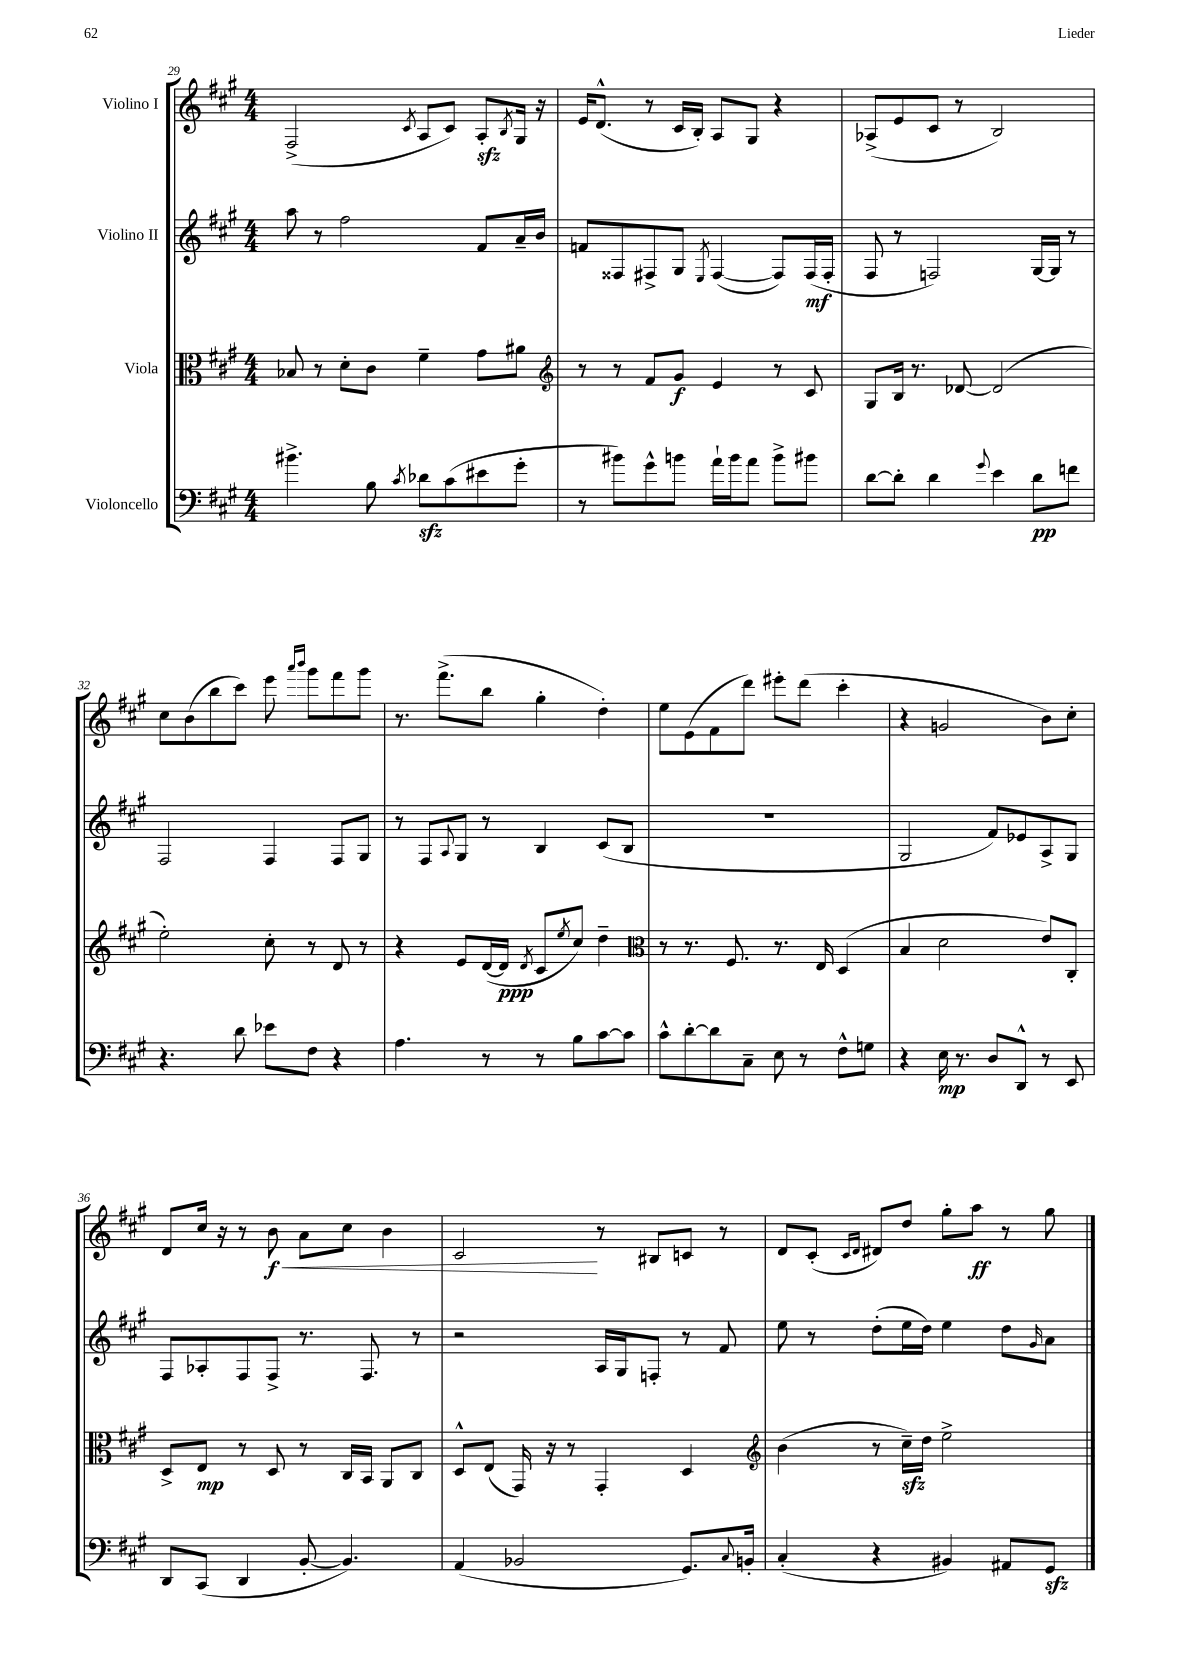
<<
\new StaffGroup <<
\new Staff = "s0" \with { instrumentName = "Violino I" } {
    \clef treble \key a \major \numericTimeSignature \time 4/4
    fis2->( \acciaccatura { cis'8 } a8 cis'8) a8-.\sfz \acciaccatura { b8 } gis16 r16 |
    e'16 d'8.-^( r8 cis'16 b16-.) a8 gis8 r4 |
    aes8->( e'8 cis'8 r8 b2) |
    cis''8 b'8( b''8 cis'''8) e'''8 \grace { a'''16 b'''16 } gis'''8 fis'''8 gis'''8 |
    r8. fis'''8.->( b''8 gis''4-. d''4-.) |
    e''8 e'8( fis'8 d'''8) eis'''8-. d'''8( cis'''4-. |
    r4 g'2 b'8) cis''8-. |
    d'8 cis''16 r16 r8 b'8\f\< a'8 cis''8 b'4 |
    cis'2\! r8 bis8 c'8 r8 |
    d'8 cis'8-.( \grace { cis'16 d'16 } dis'8) d''8 gis''8-. a''8\ff r8 gis''8 \bar "|." |
}
\new Staff = "s1" \with { instrumentName = "Violino II" } {
    \clef treble \key a \major \numericTimeSignature \time 4/4
    a''8 r8 fis''2 fis'8 a'16-- b'16 |
    f'8 fisis8 fis8-> gis8 \acciaccatura { e8 } fis4~( fis8) fis16\mf( fis16-. |
    fis8 r8 f2) gis16~ gis16 r8 |
    fis2 fis4 fis8 gis8 |
    r8 fis8 \appoggiatura { a8 } gis8 r8 b4 cis'8( b8 |
    R1 |
    gis2 fis'8) ees'8 a8-> gis8 |
    fis8 aes8-. fis8 fis8-> r8. fis8. r8 |
    r2 a16 gis16 f8-. r8 fis'8 |
    e''8 r8 d''8-.( e''16 d''16) e''4 d''8 \grace { gis'16 } a'8 \bar "|." |
}
\new Staff = "s2" \with { instrumentName = "Viola" } {
    \clef alto \key a \major \numericTimeSignature \time 4/4
    bes8 r8 d'8-. cis'8 fis'4-- gis'8 ais'8 |
    \clef treble r8 r8 fis'8 gis'8\f e'4 r8 cis'8 |
    gis8 b16 r8. des'8~ des'2( |
    e''2-.) cis''8-. r8 d'8 r8 |
    r4 e'8 d'16~( d'16\ppp \acciaccatura { d'8 } cis'8 \acciaccatura { e''8 } cis''8) d''4-- |
    \clef alto r8 r8. fis8. r8. e16 d4( |
    b4 d'2 e'8) cis8-. |
    d8-> e8\mp r8 d8 r8 cis16 b,16 a,8 cis8 |
    d8-^ e8( gis,16) r16 r8 gis,4-. d4 |
    \clef treble b'4( r8 cis''16--\sfz) d''16 e''2-> \bar "|." |
}
\new Staff = "s3" \with { instrumentName = "Violoncello" } {
    \clef bass \key a \major \numericTimeSignature \time 4/4
    bis'4.-> b8 \acciaccatura { cis'8 } des'8\sfz cis'8( eis'8 gis'8-. |
    r8 bis'8) gis'8-^ b'8 a'16-! b'16 a'8 b'8-> bis'8 |
    d'8~ d'8-. d'4 \appoggiatura { gis'8 } e'4 d'8\pp f'8 |
    r4. d'8 ees'8 fis8 r4 |
    a4. r8 r8 b8 cis'8~ cis'8 |
    cis'8-^ d'8~-. d'8 cis8-- e8 r8 fis8-^ g8 |
    r4 e16\mp r8. d8 d,8-^ r8 e,8 |
    d,8 cis,8( d,4 b,8~-. b,4.) |
    a,4( bes,2 gis,8.) \appoggiatura { cis8 } b,16-. |
    cis4-.( r4 bis,4) ais,8 gis,8\sfz \bar "|." |
}
>>
>>
\layout { \context { \Score currentBarNumber = #29 } }
